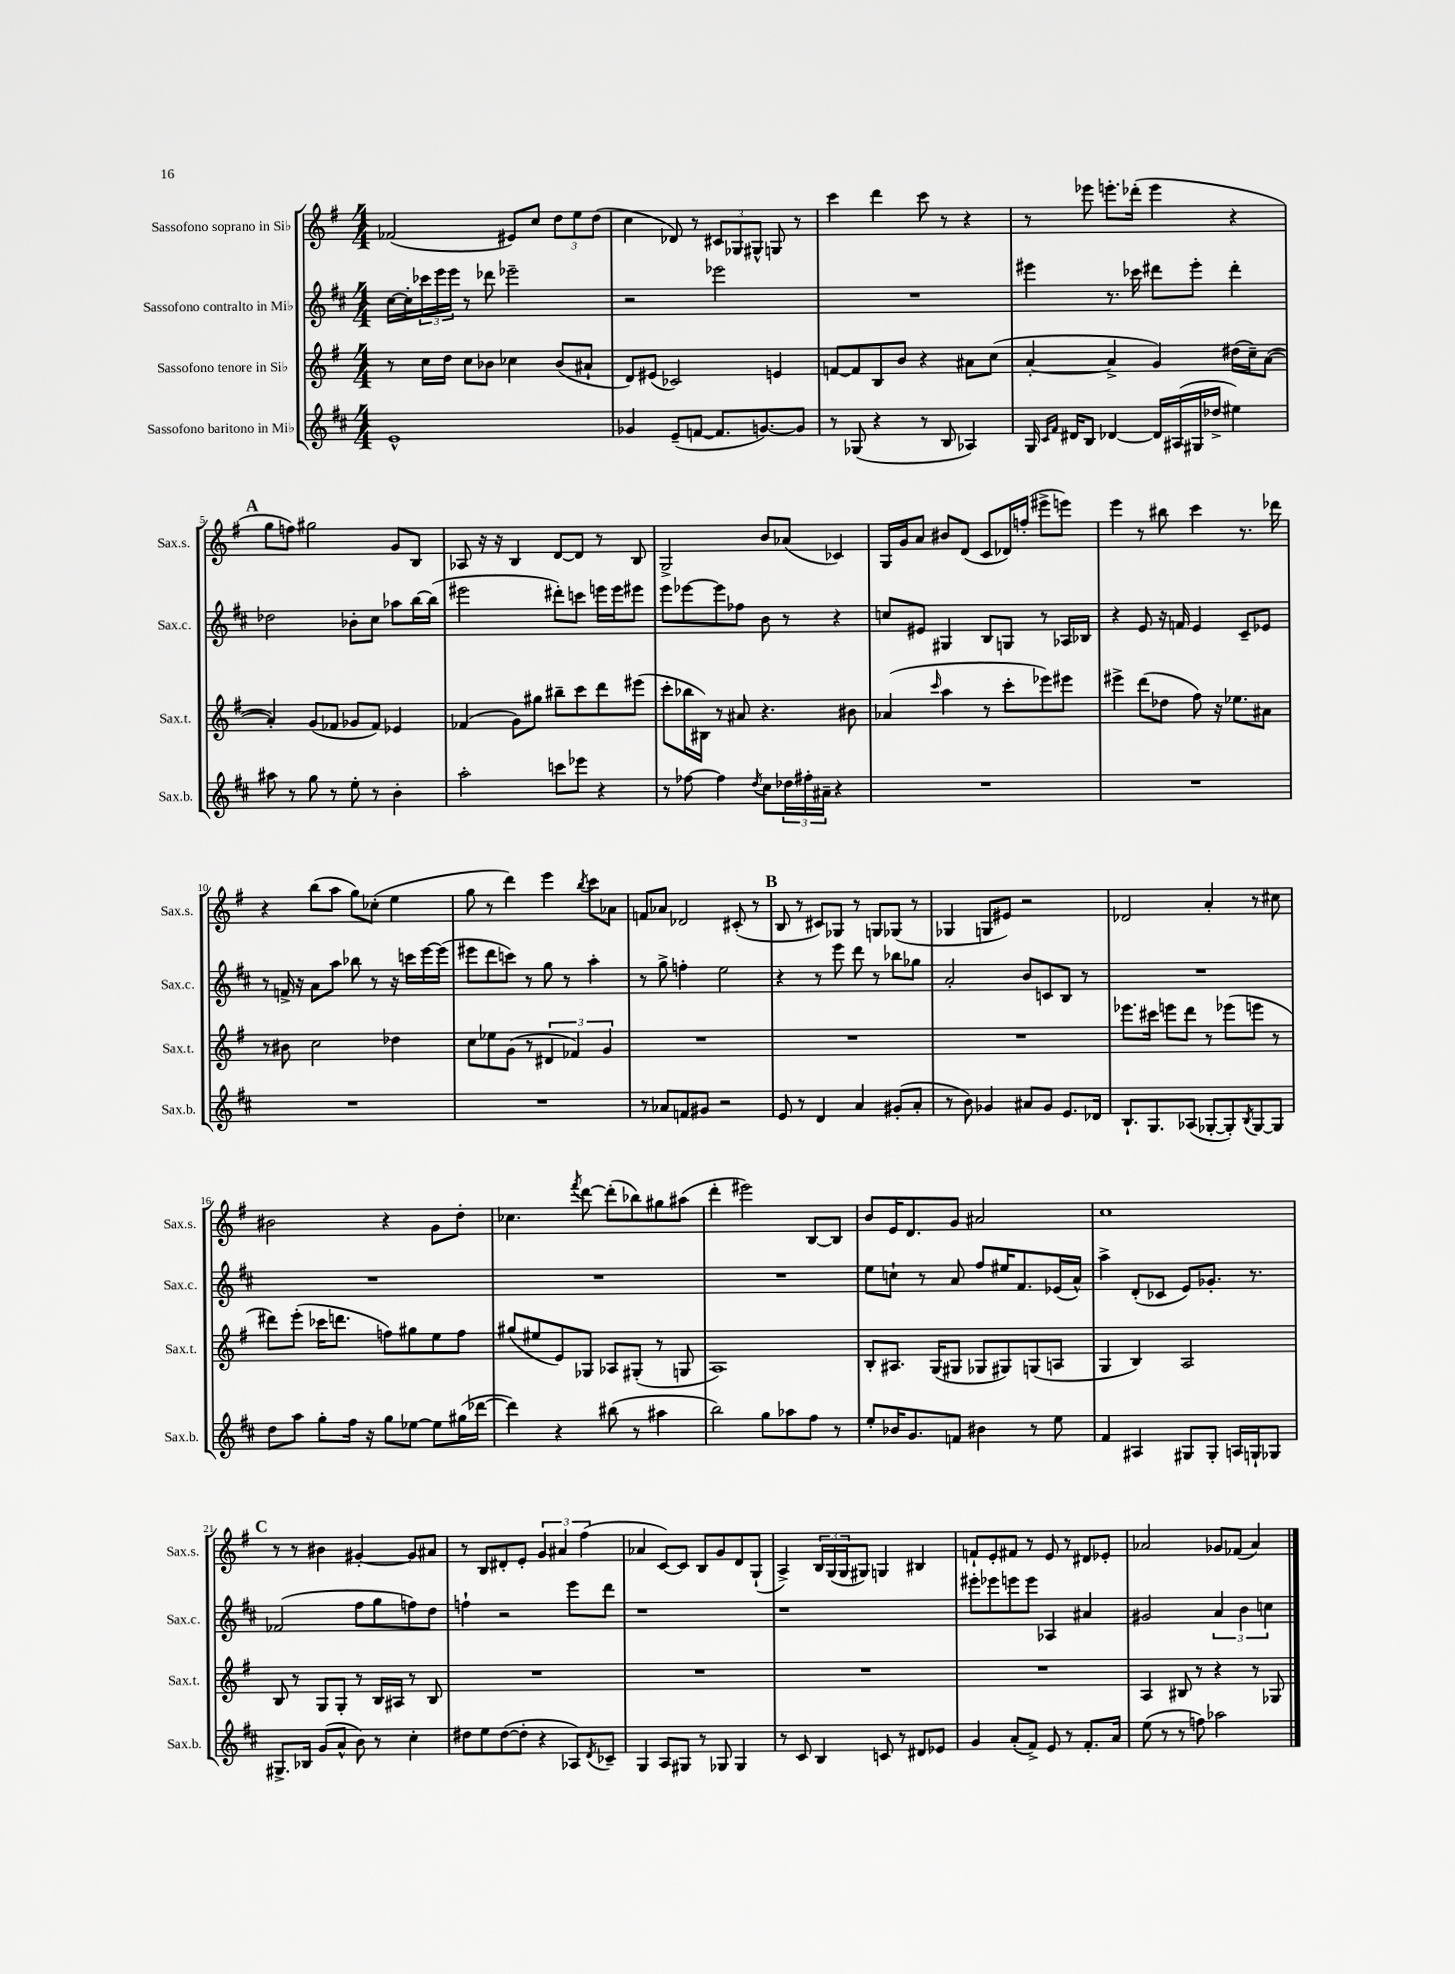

**kern	**kern	**kern	**kern
*staff4	*staff3	*staff2	*staff1
*clefG2	*clefG2	*clefG2	*clefG2
*k[f#c#]	*k[f#]	*k[f#c#]	*k[f#]
*M4/4	*M4/4	*M4/4	*M4/4
1e^^	8r	[16cc#\LL	(2f-/
.	.	16cc#'\]	.
.	16cc\LL	24ccc-\	.
.	.	24eee\	.
.	16dd\JJ	.	.
.	.	24eee\JJ	.
.	8cc\L	8r	.
.	8b-\J	8ddd-\	.
.	4cc-\	2eee-~\	8e#/L)
.	.	.	8cc/J
.	(8b-/L	.	12dd\L
.	.	.	12ee\
.	8a#`/J	.	.
.	.	.	(12dd\J
=	=	=	=
4g-/	8d/L)	2r	4cc\
.	(8e#/J	.	.
(8e~/L	2c-/)	.	8d-/)
[8f/J	.	.	8r
8.f/]L	.	2eee-\	12c#/L
.	.	.	12G-/
.	.	.	12G#^^/J
[8.g/)	.	.	.
.	4e/	.	8G/
8g/]J	.	.	8r
=	=	=	=
8r	[8f/L	1r	4ccc\
(8G-/	8f/]	.	.
4r	8B/	.	4ddd\
.	8b/J	.	.
8r	4r	.	8ccc\
8B/	.	.	8r
4A-/)	8a#\L	.	4r
.	(8cc\J	.	.
=	=	=	=
16G/	[4a'/	4eee#\	8r
16qqc#/LL	.	.	.
16qqf#/JJ	.	.	.
16d#/LK	.	.	.
8B/J	.	.	8eee-\
[4d-/	4a^/]	8.r	8.eee'\L
.	.	16ccc-\	(16ddd-'\Jk
16d-/]LL	4g/)	8ddd#\L	4eee\
(16A#/	.	.	.
16G#/	.	8eee#'\J	.
16dd-^/JJ	.	.	.
4ee#\)	(16dd#\LL	4ddd#'\	4r
.	16cc~\J)	.	.
.	([8a\J	.	.
=	=	=	=
8aa#\	4a'/])	2dd-\	8gg\L
8r	.	.	8ff\J)
8gg\	(8g/L	.	2gg#\
8r	8f-/J	.	.
8ee'\	8g-/L	8b-'\L	.
8r	8f-/J)	8cc#\J	.
4b'\	4e-/	8aa-\L	8g/L
.	.	[16bb\L	8B/J
.	.	(16bb\]JJ	.
=	=	=	=
2aa'\	(4f-/	2eee#\	8A-/
.	.	.	16r
.	.	.	16r
.	8g\L)	.	4B/
.	8gg#\J	.	.
8ccc\L	8bb#~\L	8ddd#'\L)	[8d/L
8eee-\J	8ccc\	8ccc\J	8d/]J
4r	8ddd\	16eee\LL	8r
.	.	16eee\J	.
.	(8eee#\J	8eee#\J	8B/
=	=	=	=
8r	8ccc'\L	8eee\L	2G^/
[8ff-\	16bb-\L	[8eee-\	.
.	16B#\JJ)	.	.
4ff-\]	8r	8eee-\]	.
.	8a#/	8ff-\J	.
8qdd/	.	.	.
8cc#\L	4.r	8b\	8b/L
24dd-\L	.	8r	(8a-/J
24ff#'\	.	.	.
24a#~\JJ	.	.	.
4r	.	4r	4c-/)
.	8b#\	.	.
=	=	=	=
1r	(4a-/	8cc/L	16G/LL
.	.	.	16g/J
.	.	8e#/J	8a/J
.	16qqccc/	.	.
.	4aa\	4G#/	8b#/L
.	.	.	(8d/J
.	8r	8B/L	8c/L
.	8ccc'\L	8G/J	16d-/L)
.	.	.	(16ff'/JJ
.	8eee-\)	8r	8eee#^\L
.	8eee#\J	16A-/LL	8eee\J)
.	.	16B-/JJ	.
=	=	=	=
1r	4eee#^\	4r	4eee\
.	(8ddd\L	8e/	8r
.	8dd-\J	16r	8bb#\
.	.	16f/	.
.	8ff#\)	4e/	4ccc\
.	16r	.	.
.	8.ee-\L	.	.
.	.	8c#~/L	8.r
.	8a#\J	8e-/J	.
.	.	.	16ddd-\
=	=	=	=
1r	8r	8r	4r
.	8b#\	16f^/	.
.	.	16r	.
.	2cc\	8a\L	(8bb\L
.	.	8aa\J	8aa\J
.	.	8bb-\	8gg\L)
.	.	8r	(8cc-'\J
.	4dd-\	16r	4ee\
.	.	16ccc\LL	.
.	.	[16eee\	.
.	.	(16eee\]JJ	.
=	=	=	=
1r	8cc\L	8eee#\L	8gg\
.	8ee-\	8ddd\	8r
.	(8g\J	8ccc\J)	4ddd\)
.	8r	8r	.
.	6d#/	8gg\	4eee\
.	.	8r	.
.	6f-/)	.	.
.	.	.	8qbb/
.	.	4aa'\	8ccc\L
.	6g/	.	.
.	.	.	8a-\J
=	=	=	=
8r	1r	8r	8f/L
8a-/L	.	8gg^\	8a-/J
8f/	.	4ff'\	2d-/
8g#/J	.	.	.
2r	.	2ee\	.
.	.	.	(8c#'/
.	.	.	8r
=	=	=	=
8e/	1r	4r	8B/
8r	.	.	8r
4d/	.	8r	8c#/L)
.	.	8eee\	8G-/J
4a/	.	8ddd\	8r
.	.	8r	8G/L
(8g#'/L	.	8bb-\L	(8G-/J
8a'/J	.	8gg-\J	8r
=	=	=	=
8r	1r	2a'/	4G-/
8b\)	.	.	.
4g-/	.	.	8G/L
.	.	.	8e#/J)
8a#/L	.	8b/L	2r
8g-/J	.	8c/	.
8.e/L	.	8B/J	.
.	.	8r	.
16d-/Jk	.	.	.
=	=	=	=
8.B`/L	8.eee-\L	1r	2d-/
8.G/	16ccc#\Jk	.	.
.	8eee\L	.	.
(8A-/J	8ddd\J	.	.
[8G-'/L	8r	.	4a'/
8G-'/])	(8eee-\L	.	.
8qB/	.	.	.
[8G-/	8eee\J	.	8r
8G-/]J	8r	.	8cc#\
=	=	=	=
8dd\L	8ddd#\L)	1r	2b#\
8aa\J	(8eee'\J	.	.
8gg'\L	16ccc-\LK	.	.
.	8.ddd\J	.	.
16ff#\Jk	.	.	.
16r	.	.	.
8gg\L	8ff\L)	.	4r
[8ee-\J	8gg#\	.	.
8ee-\]L	8ee\	.	8g\L
(16gg#\L	8ff\J	.	8dd'\J
[16ddd-\JJ	.	.	.
=	=	=	=
4ddd-\])	(8gg#/L	1r	4.cc-\
.	8ee#/	.	.
4r	8e/)	.	.
.	.	.	8qfff#/
.	8G-/J	.	[8ddd\
(8bb#\	8A-/L	.	(8ddd'\]L
8r	(8G#'/J	.	8bb-\)
4aa#\	8r	.	8gg#\
.	8G/	.	(8aa#\J
=	=	=	=
2bb\)	1A)	1r	4ddd'\
.	.	.	2eee#\)
8gg\L	.	.	.
8aa-\	.	.	.
8ff#\J	.	.	[8B/L
8r	.	.	8B/]J
=	=	=	=
8ee'/L	8B'/L	8ee\L	8b/L
16b-/K	8.A#/J	8cc`\J	16e/K
8.g/	.	.	8.d/
.	.	8r	.
.	(16G/LK	.	.
8f/J	8G#/J	8a/	8g/J
4b#\	8G-/L	8ff#/L	2a#/
.	8G#/)	16ee#/K	.
.	.	8.f#/	.
8r	(8G/	.	.
8ee\	8A/J	(16e-/L	.
.	.	16a^^/JJ)	.
=	=	=	=
4f#/	4G/	4aa^\	1cc
4A#/	4B/)	(8d'/L	.
.	.	8c-/J	.
8G#/L	2A/	8e/L)	.
8G#'/J	.	8.g-'/J	.
16A/LL	.	.	.
16G`/J	.	8.r	.
8G-/J	.	.	.
=	=	=	=
8.G#^/L	8B/	(2f-/	8r
.	8r	.	8r
16B-/Jk	.	.	.
(8g/L	8G/L	.	4b#\
8a^^/J	8G'/J	.	.
8b\)	8r	8ff#\L	[4g#'/
8r	16B/LL	8gg\	.
.	16A#/JJ	.	.
4cc#'\	8r	8ff\)	8g#/]L
.	8B/	8dd\J	8a#/J
=	=	=	=
8dd#\L	1r	4ff`\	8r
8ee\	.	.	8B/L
([8dd#\	.	2r	8d#'/
8dd#'\]J	.	.	8e'/J
4r	.	.	6g/
.	.	.	6a#/
8A-/L)	.	8eee\L	.
.	.	.	(6ff#\
8qd/	.	.	.
8c-~/J	.	8ddd\J	.
=	=	=	=
4G/	1r	1r	4a-/
8A/L	.	.	[8c/L)
8G#/J	.	.	8c/]J
8r	.	.	8B/L
8G-/	.	.	8g/
4G-/	.	.	8d/
.	.	.	(8G`/J
=	=	=	=
8r	1r	1r	4A^/)
8c#/	.	.	.
4B/	.	.	24B/LL
.	.	.	(24G/
.	.	.	24G/J
.	.	.	8G#/J)
8c/	.	.	4G/
8r	.	.	.
8d#/L	.	.	4B#/
8e-/J	.	.	.
=	=	=	=
4g/	1r	8eee#'\L	8f`/L
.	.	8eee-\	8e'/
(8a'/L	.	8eee\	8f#/J
8f#^/J)	.	8eee\J	8r
8e/	.	4A-/	8e/
8r	.	.	8r
8.f#'/L	.	4a#/	8d#/L
.	.	.	8e-'/J
16a/Jk	.	.	.
=	=	=	=
(8ee\	4A/	2g#/	2a-/
8r	.	.	.
8r	8B#/	.	.
8ff\)	8r	.	.
2aa-\	4r	6a/	8g-/L
.	.	.	(8f-/J
.	.	6b\	.
.	8r	.	4a-/)
.	.	6cc\	.
.	8G-/	.	.
==	==	==	==
*-	*-	*-	*-
